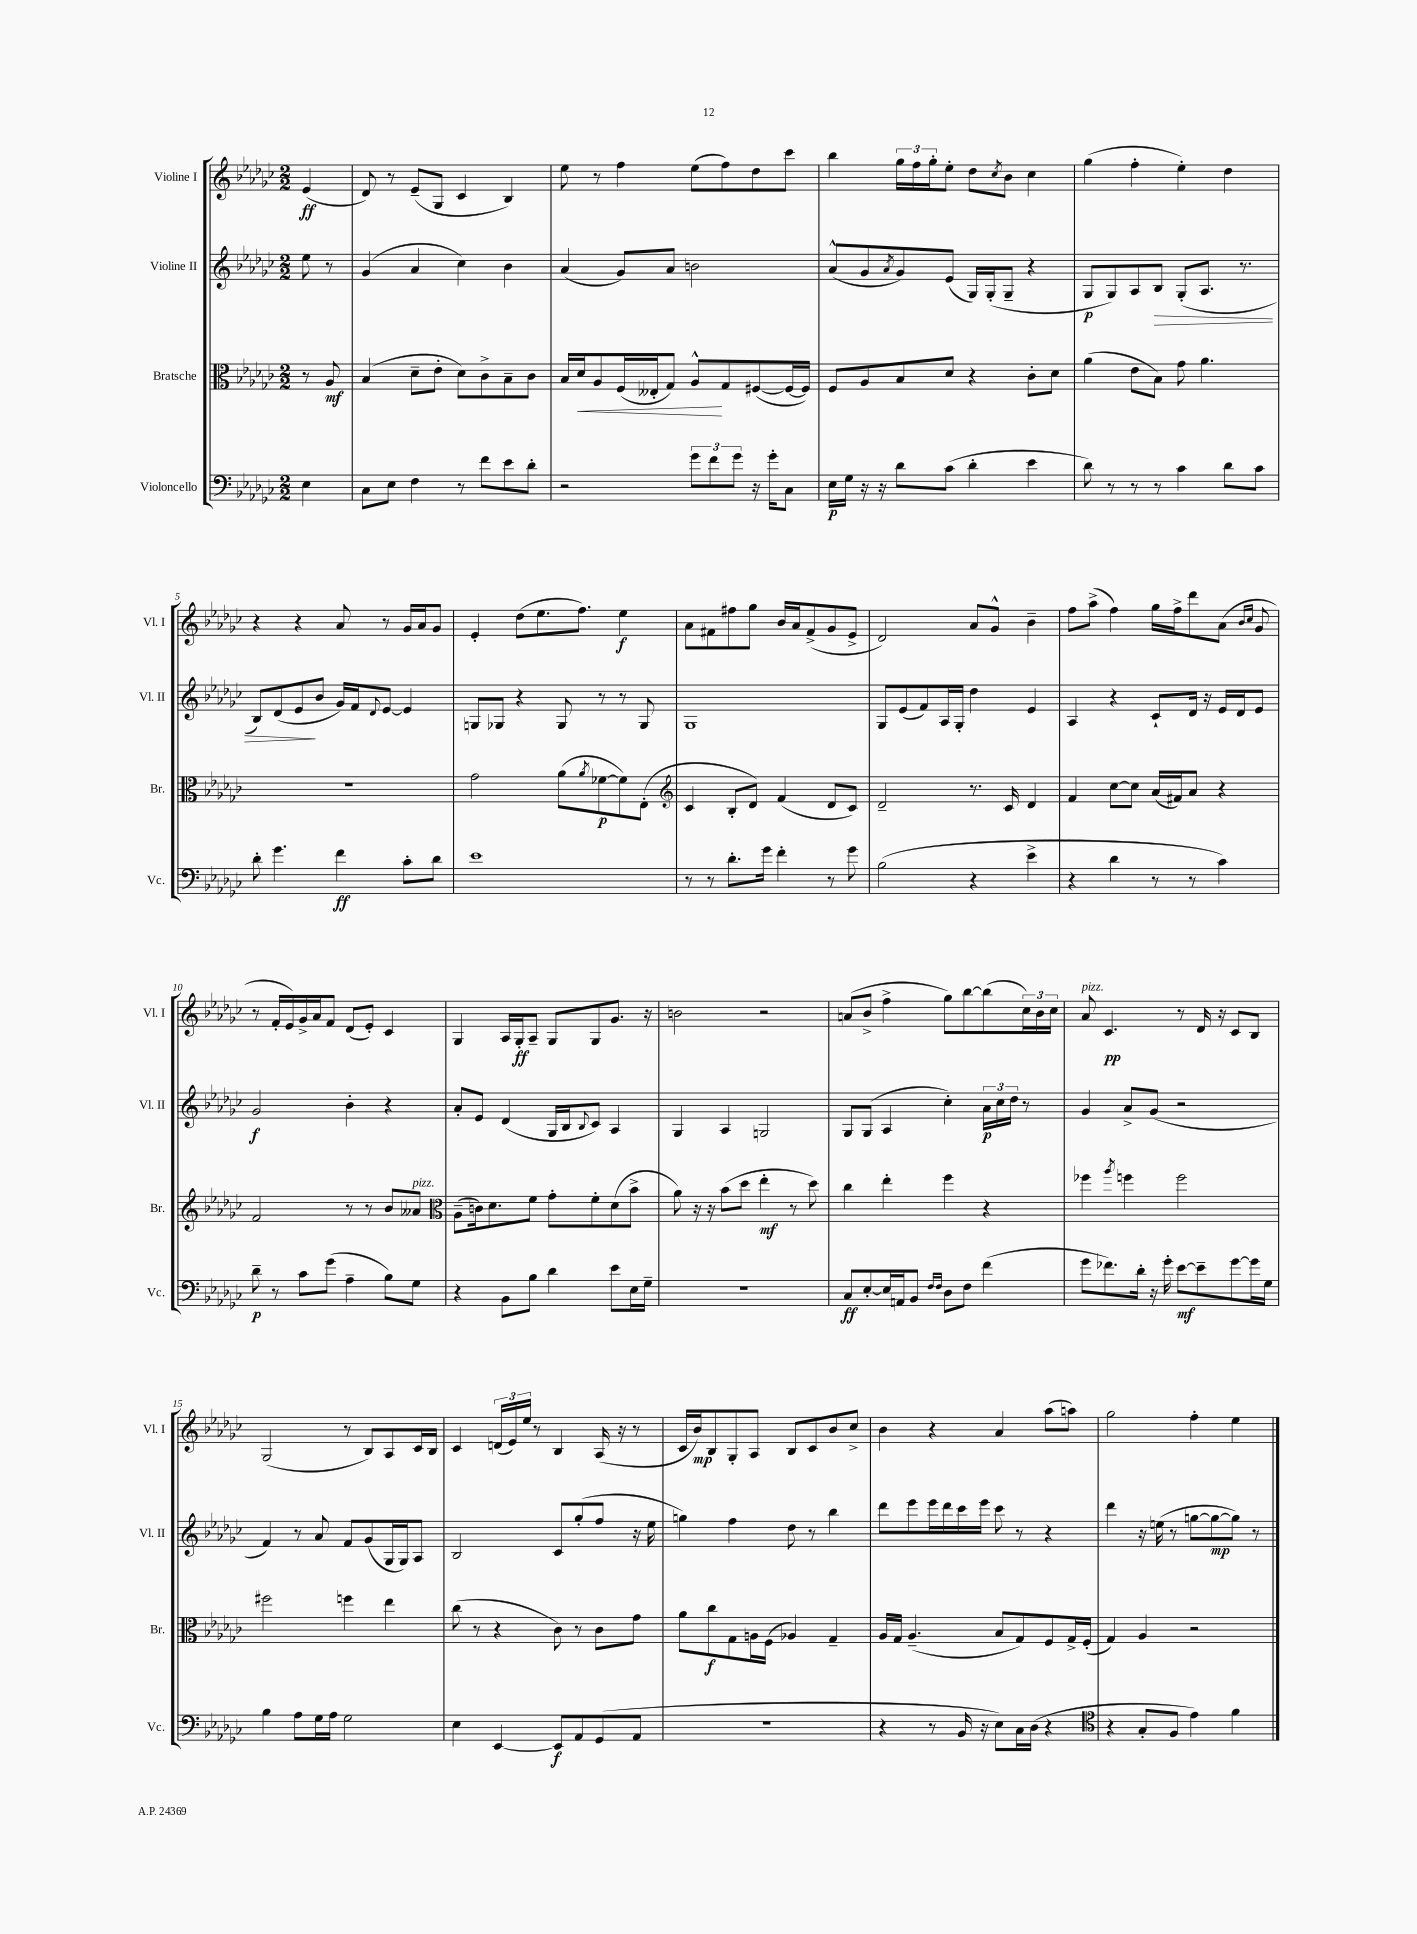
<<
\new StaffGroup <<
\new Staff = "s0" \with { instrumentName = "Violine I" shortInstrumentName = "Vl. I" } {
    \clef treble \key ges \major \numericTimeSignature \time 2/2 \partial 4
    ees'4\ff( |
    des'8) r8 ees'8--( ges8 ces'4 bes4) |
    ees''8 r8 f''4 ees''8( f''8) des''8 ces'''8 |
    bes''4 \tuplet 3/2 { ges''16 f''16 ges''16-. } ees''8-. des''8 \acciaccatura { ces''8 } bes'8 ces''4 |
    ges''4( f''4-. ees''4-.) des''4 |
    r4 r4 aes'8 r8 ges'16 aes'16 ges'8 |
    ees'4-. des''8( ees''8. f''8.) ees''4\f |
    aes'8 fis'8 fis''8 ges''8 bes'16 aes'16 fis'8->( ges'8 ees'8-> |
    des'2) aes'8 ges'8-^ bes'4-- |
    f''8 aes''8->( f''4) ges''16 f''16-> des'''8 aes'8( \grace { bes'16 ces''16 } ges'8 |
    r8 f'16-. ees'16) ges'16-> aes'16 f'8 des'8( ees'8-.) ces'4 |
    ges4 aes16 ges16-.\ff aes8-- ges8 ges8 ges'8. r16 |
    b'2 r2 |
    a'8( bes'8-> f''4-> ges''8) bes''8~ bes''8( \tuplet 3/2 { ces''16) bes'16 ces''16 } |
    aes'8^\markup { \italic "pizz." } ces'4.\pp r8 des'16 r16 ces'8 bes8 |
    ges2( r8 bes8) aes8 ces'16 bes16 |
    ces'4 \tuplet 3/2 { d'16( ees'16) ees''16 } r8 bes4 aes16( r16 r8 |
    ces'16 bes'16\mp) bes8 ges8-. aes8 bes8 ces'8 bes'8 ces''8-> |
    bes'4 r4 aes'4 aes''8( a''8) |
    ges''2 f''4-. ees''4 \bar "|." |
}
\new Staff = "s1" \with { instrumentName = "Violine II" shortInstrumentName = "Vl. II" } {
    \clef treble \key ges \major \numericTimeSignature \time 2/2 \partial 4
    ees''8 r8 |
    ges'4( aes'4 ces''4) bes'4 |
    aes'4( ges'8) aes'8 b'2 |
    aes'8-^( ges'8 \acciaccatura { aes'8 } ges'8) ees'8( ges16) ges16-.( ges8-- r4 |
    ges8\p ges8) aes8 bes8\> ges8-.( aes8. r8. |
    bes8) des'8( ees'8\! bes'8 ges'16) f'16 \appoggiatura { des'8 } ees'8~ ees'4 |
    g8 ges8 r4 ges8 r8 r8 ges8 |
    ges1 |
    ges8 ees'8( f'8) aes16 ges16-. des''4 ees'4 |
    aes4 r4 ces'8-! des'16 r16 ees'16 des'16 ees'8 |
    ges'2\f bes'4-. r4 |
    aes'8-. ees'8 des'4( ges16 bes16 \appoggiatura { bes8 } ces'8) aes4 |
    ges4 aes4 g2 |
    ges8 ges8( aes4 ces''4-.) \tuplet 3/2 { aes'16\p ces''16 des''16 } r8 |
    ges'4 aes'8-> ges'8( r2 |
    f'4) r8 aes'8 f'8 ges'8( ges16 ges16) aes8 |
    bes2 ces'8 ges''8-.( f''8 r16 ees''16 |
    g''4) f''4 des''8 r8 bes''4 |
    des'''8 ees'''8 ees'''16 des'''16 ces'''16 ees'''16 ces'''8 r8 r4 |
    des'''4 r16 e''16( r8 g''8~ g''8~\mp g''8) r8 \bar "|." |
}
\new Staff = "s2" \with { instrumentName = "Bratsche" shortInstrumentName = "Br." } {
    \clef alto \key ges \major \numericTimeSignature \time 2/2 \partial 4
    r8 aes8\mf |
    bes4( des'8-- ees'8-. des'8) ces'8-> bes8-- ces'8 |
    bes16 des'16\< aes8 f16( eeses16-. ges8) aes8-^\! ges8 fis8~( fis16~ fis16) |
    f8 aes8 bes8 des'8 r4 ces'8-. des'8 |
    aes'4( ees'8 bes8) ges'8 aes'4. |
    R1 |
    ges'2 aes'8( \acciaccatura { aes'8 } fes'8~\p fes'8) ees8-.( |
    \clef treble ces'4 bes8-. des'8) f'4( des'8 ces'8) |
    des'2-- r8. ces'16 des'4 |
    f'4 ces''8~ ces''8 aes'16( fis'16) aes'8 r4 |
    f'2 r8 r8 bes'8 aeses'8^\markup { \italic "pizz." } |
    \clef alto aes8--( c'16) des'8. f'8 ges'8-. f'8-. des'8( bes'8-> |
    aes'8) r16 r16 bes'8( des''8 ees''4-.\mf r8 des''8) |
    ces''4 ees''4-. f''4 r4 |
    fes''4 \acciaccatura { aes''8 } f''4 f''2 |
    fis''2 f''4 ees''4 |
    ces''8( r8 r4 ces'8) r8 ces'8 ges'8 |
    aes'8 ces''8\f ges8 a16 f16( aes4) ges4-- |
    aes16 ges16 aes4.--( bes8 ges8) f8 ges16-> f16-.( |
    ges4) aes4 r2 \bar "|." |
}
\new Staff = "s3" \with { instrumentName = "Violoncello" shortInstrumentName = "Vc." } {
    \clef bass \key ges \major \numericTimeSignature \time 2/2 \partial 4
    ees4 |
    ces8 ees8 f4 r8 f'8 ees'8 des'8-. |
    r2 \tuplet 3/2 { ges'8 f'8 ges'8 } r16 ges'16-. ces8 |
    ees16\p ges16 r16 r16 des'8 ces'8( des'4-. ees'4 |
    des'8) r8 r8 r8 ces'4 des'8 ces'8 |
    des'8-. ges'4. f'4\ff ces'8-. des'8 |
    ees'1 |
    r8 r8 des'8.-. ges'16 f'4-. r8 ges'8 |
    bes2( r4 ees'4-> |
    r4 des'4 r8 r8 ces'4) |
    des'8--\p r8 ces'8 ges'8( aes4-- bes8) ges8 |
    r4 bes,8 bes8 des'4 ees'8 ees16 ges16-- |
    R1 |
    ces8\ff ees8~-. ees16 a,16 bes,8 \grace { f16 f16 } des8 f8 f'4( |
    ges'8 fes'8.) des'16-. r16 ges'16-. ees'8~\mf ees'8-- ges'8~ ges'16 ges16 |
    bes4 aes8 ges16 aes16 ges2 |
    ees4 ees,4~ ees,8\f aes,8 ges,8( aes,8 |
    R1 |
    r4 r8 bes,16 r16 ees8) ces16 des16( r4 |
    \clef tenor r4 ges8-. f8 ees'4) f'4 \bar "|." |
}
>>
>>
